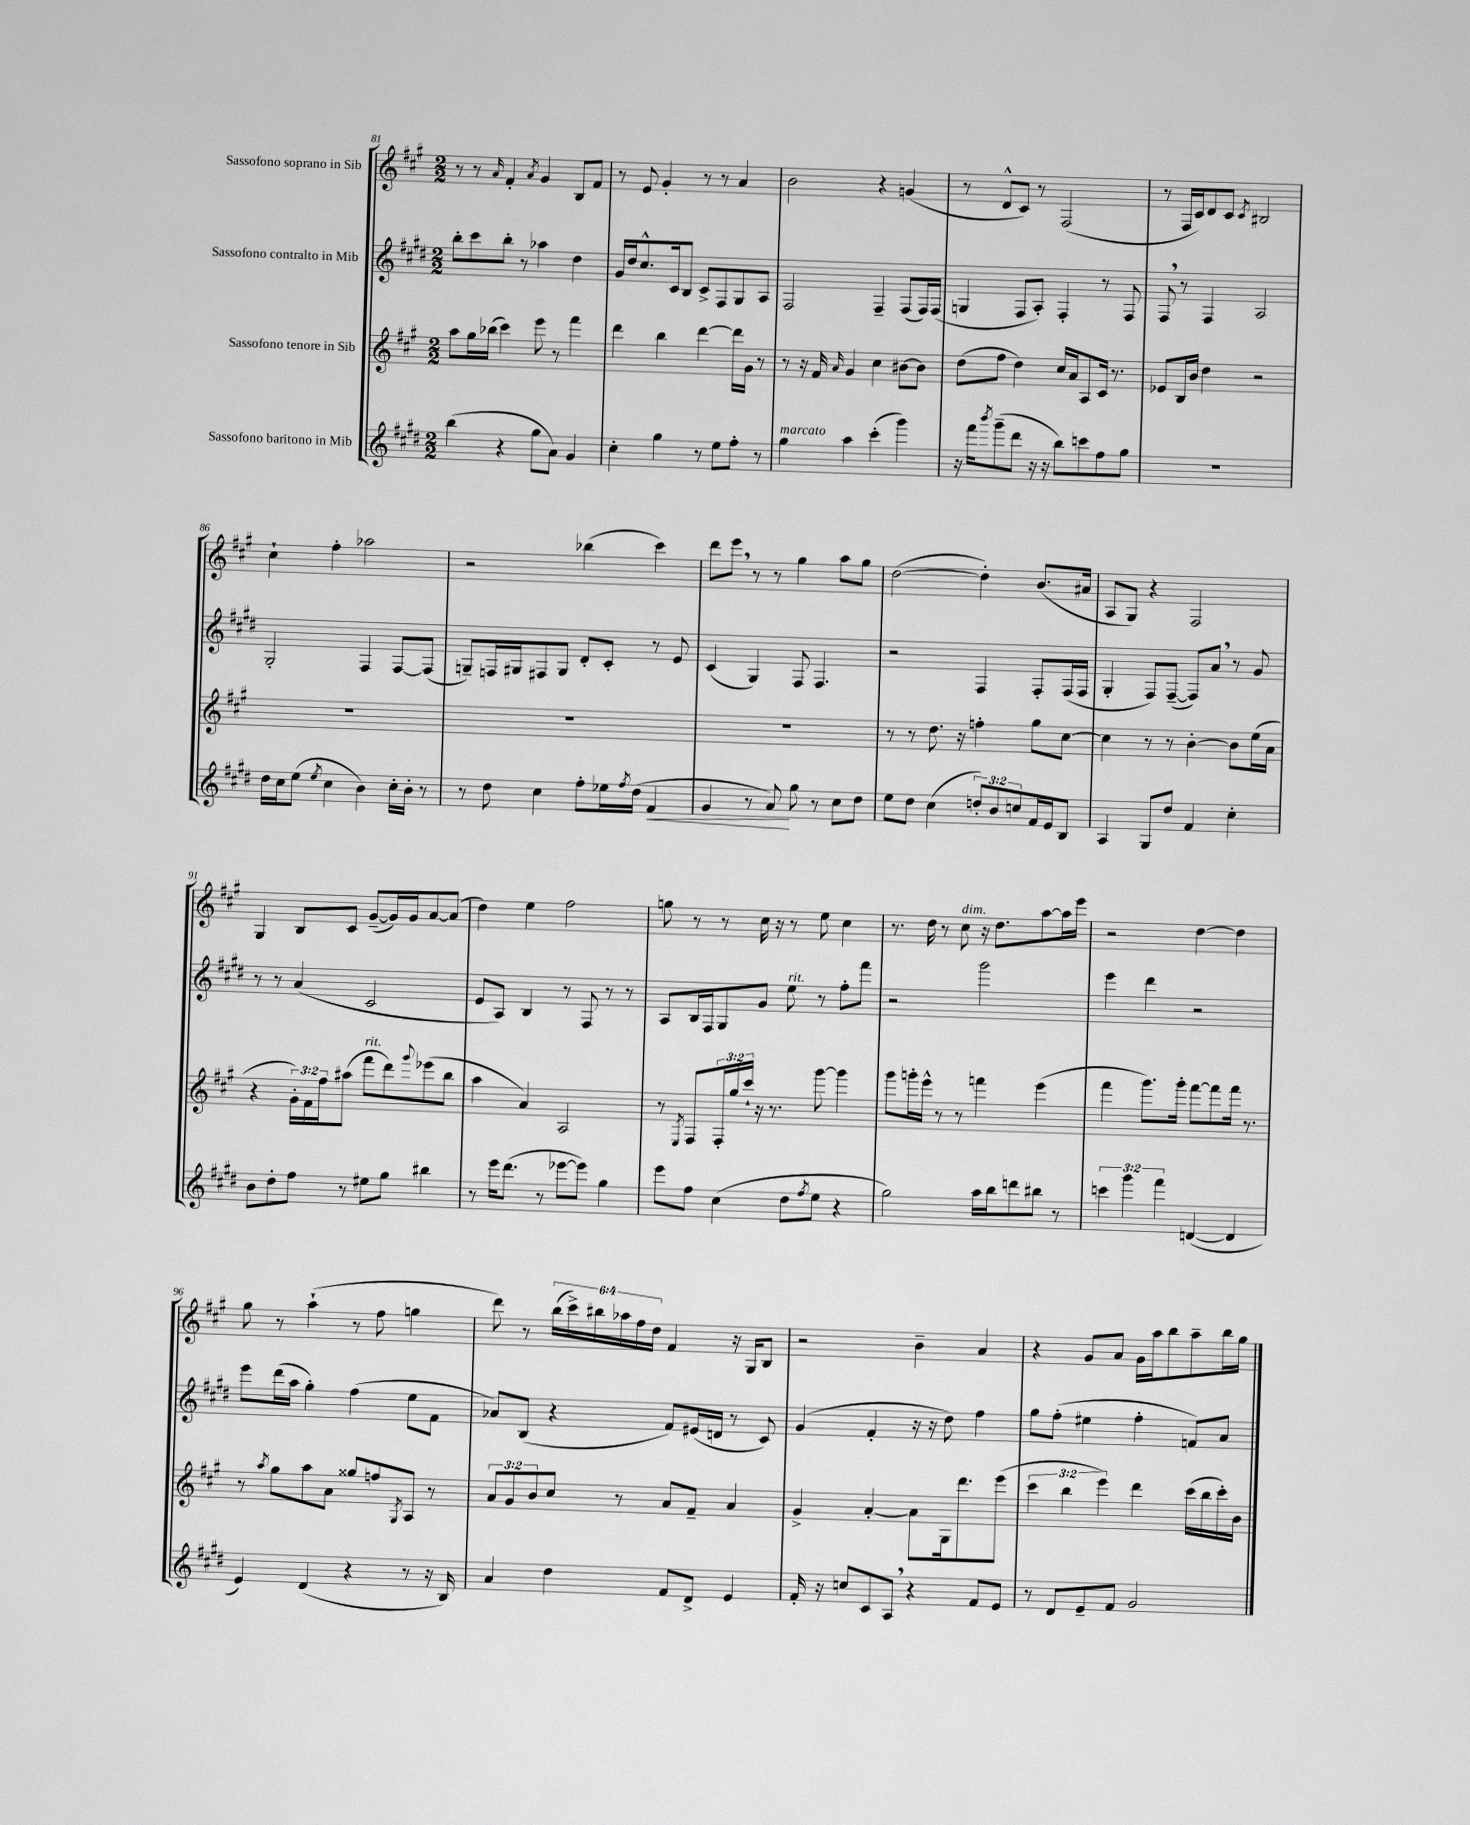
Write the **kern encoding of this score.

**kern	**dynam	**kern	**kern	**kern
*part4	*part4	*part3	*part2	*part1
*staff4	*staff4	*staff3	*staff2	*staff1
*I"Sassofono baritono in Mib	*	*I"Sassofono tenore in Sib	*I"Sassofono contralto in Mib	*I"Sassofono soprano in Sib
*clefG2	*	*clefG2	*clefG2	*clefG2
*k[f#c#g#d#]	*	*k[f#c#g#]	*k[f#c#g#d#]	*k[f#c#g#]
*M2/2	*	*M2/2	*M2/2	*M2/2
=81	=81	=81	=81	=81
(4bb\	.	8aa\L	8bb'\L	8r
.	.	16gg#\L	8ccc#\	8r
.	.	(16bb-X\JJ	.	.
.	.	.	.	16qqa/
4r	.	4ccc#\)	8bb'\J	4f#'/
.	.	.	8r	.
.	.	.	.	8qa/
8gg#\L	.	8eee\	4aa-X\	4g#/
8a\J)	.	8r	.	.
4g#/	.	4fff#\	4dd#\	8B/L
.	.	.	.	8f#/J
=82	=82	=82	=82	=82
4cc#'\	.	4ddd\	16g#/LL	8r
.	.	.	16dd#/J	.
.	.	.	8.cc#^^/	8e/
4gg#\	.	4bb\	.	4g#'/
.	.	.	16c#/k	.
.	.	.	8B/J	.
8r	.	[4ddd\	8c#^/L	8r
8ee\L	.	.	8F#/	8r
8ff#'\J	.	16ddd\LL]	8G#/	4a/
.	.	16g#\JJ	.	.
8r	.	8r	8A/J	.
=83	=83	=83	=83	=83
!LO:TX:a:i:t=marcato	!	!	!	!
4gg#\	.	8r	2F#/	2b\
.	.	16r	.	.
.	.	16f#/	.	.
.	.	16qqa/	.	.
4aa\	.	4g#/	.	.
(4ccc#'\	.	4cc#\	4F#~/	4r
4ggg#\)	.	[8b#X\L	(8F#/L	(4gn/
.	.	8b#\J]	16F#/L)	.
.	.	.	(16F#/JJ	.
=84	=84	=84	=84	=84
16r	.	(8dd\L	4Gn/	8r
16fff#\KL	.	.	.	.
8qbbb/	.	.	.	.
(8ggg#~\	.	8ff#\J	.	8d^^/L
8ddd#\J	.	4dd\)	8F#/L	8c#/J)
16r	.	.	8A'/J)	8r
16r	.	.	.	.
8bb\L)	.	16cc#/LL	4F#'/	(2F#/
.	.	16a/J	.	.
8cccn\	.	8A/	.	.
8ff#\	.	16c#/Jk	8r	.
.	.	8.r	.	.
8gg#\J	.	.	8F#/	.
=85	=85	=85	=85	=85
1r	.	8e-X/L	8F#,/	8r
.	.	16B/L	8r	16F#/LL
.	.	16b/JJ	.	16c#/J)
.	.	4dd\	4F#/	8d/
.	.	.	.	8c#/J
.	.	.	.	8qc#/
.	.	2r	2A/	2B#X/
!!LO:LB:g=z
=86	=86	=86	=86	=86
16dd#\LL	.	1r	2G#'/	4cc#`\
16cc#\J	.	.	.	.
(8ee\J	.	.	.	.
8qee/	.	.	.	.
4cc#\	.	.	.	4ff#'\
4b\)	.	.	4F#/	2aa-X\
16cc#'\LL	.	.	[8F#/L	.
16b'\JJ	.	.	.	.
8r	.	.	(8F#/J]	.
=87	=87	=87	=87	=87
8r	.	1r	8Gn~/L)	2r
8dd#\	.	.	16Fn/L	.
.	.	.	16G#X/J	.
4cc#\	.	.	8F#X/	.
.	.	.	8G#/J	.
8ff#'\L	.	.	8d#'/L	(4bb-X\
16ee-X\L	.	.	8c#'/J	.
8qff#/	.	.	.	.
(16dd#\JJ	.	.	.	.
!	!LO:HP:b	!	!	!
4f#/	<	.	8r	4ccc#\)
.	.	.	8e/	.
=88	=88	=88	=88	=88
4g#/	.	1r	(4c#/	8ddd\L
.	.	.	.	8eee,\J
8r	.	.	4G#/)	8r
8a/)	.	.	.	8r
8gg#\	[	.	8F#/	4gg#\
8r	.	.	4.F#/	.
8cc#\L	.	.	.	8aa\L
8dd#\J	.	.	.	8gg#\J
=89	=89	=89	=89	=89
8ee\L	.	8r	2r	([2dd\
8dd#\J	.	8r	.	.
(4cc#\	.	8.dd\	.	.
.	.	16r	.	.
12ddn'/L)	.	4ffn'\	4F#/	4dd'\])
12b/	.	.	.	.
12ccn/	.	.	.	.
16f#/L	.	8gg#\L	8F#'/L	(8.b/L
16e/J	.	.	.	.
8B/J	.	[8cc#\J	(16F#/L	.
.	.	.	16F#/JJ	16a#X/Jk
=90	=90	=90	=90	=90
4A/	.	4cc#\]	4G#'/	8A/L
.	.	.	.	8G#/J)
8G#/L	.	8r	8F#/L)	4r
8dd#/J	.	8r	([8F#~/J	.
4f#/	.	[4b'\	8F#/L])	2F#/
.	.	.	8a,/J	.
4cc#'\	.	8b\L]	8r	.
.	.	(16ee\L	8g#/	.
.	.	16a\JJ	.	.
!!LO:LB:g=z
=91	=91	=91	=91	=91
8b\L	.	4r	8r	4G#/
8dd#'\	.	.	8r	.
8ff#\J	.	24g#'\LL)	(4a/	8B/L
.	.	24f#\	.	.
.	.	24ff#\J	.	.
8r	.	(8aa#X\J	.	8c#/J
!	!	!LO:TX:a:i:t=rit.	!	!
8ee#X\L	.	8fff#\L	2c#/	([8g#~/L
8gg#\J	.	8ddd\)	.	16g#/L])
.	.	.	.	16g#/J
.	.	8qqggg#/	.	.
4bb#X\	.	(8eee-X\	.	[8a/
.	.	8bb\J	.	(8a/J]
=92	=92	=92	=92	=92
8r	.	4aa\	8e/L	4dd\)
16eee\KL	.	.	8A/J)	.
(8.ddd#\J	.	.	.	.
.	.	4a/)	4B/	4ee\
8r	.	.	.	.
[8eee-X\L	.	2A/	8r	2ff#\
8eee-\J])	.	.	8F#/	.
4gg#\	.	.	8r	.
.	.	.	8r	.
=93	=93	=93	=93	=93
8eee\L	.	8r	8A/L	8ggn\
.	.	8qE/	.	.
8ff#\J	.	8F#/L	16B/L	8r
.	.	.	16F#/J	.
(4cc#\	.	24F#'/L	8G#/	8r
.	.	24gg#/	.	.
.	.	24ccc#`/JJ	.	.
.	.	16r	8g#/J	16cc#\
.	.	8.r	.	16r
!	!	!	!LO:TX:a:i:t=rit.	!
8dd#\L	.	.	8ee\	8r
8qff#/	.	.	.	.
8ee\J	.	[8ggg#\	8r	8ee\
4r	.	4ggg#\]	8ff#'\L	4cc#\
.	.	.	8fff#\J	.
=94	=94	=94	=94	=94
2gg#\)	.	8ggg#\L	2r	8.r
.	.	16gggn'\L	.	.
.	.	16eee^^\JJ	.	16dd\
.	.	8r	.	8r
!	!	!	!	!LO:TX:a:i:t=dim.
.	.	8r	.	8cc#\
16aa\LL	.	4fffn\	2ggg#\	16r
16bb\J	.	.	.	8.dd\L
8dddn\	.	.	.	.
8bb#X\J	.	(4eee\	.	[8aa\
8r	.	.	.	16aa\L]
.	.	.	.	16eee\JJ
=95	=95	=95	=95	=95
6cccn\	.	4fff#\	4eee\	2r
6ggg#\	.	.	.	.
.	.	8.ggg#\L)	4ddd#\	.
6fff#\	.	.	.	.
.	.	16ggg#'\Jk	.	.
([4dn/	.	[8fff#\L	2r	[4dd\
.	.	8fff#\]	.	.
4d/]	.	16fff#\Jk	.	4dd\]
.	.	8.r	.	.
!!LO:LB:g=z
=96	=96	=96	=96	=96
4e/)	.	8r	8eee\L	8gg#\
.	.	8qaa/	.	.
.	.	8gg#\L	(16ddd#\L	8r
.	.	.	16aa\JJ	.
(4d#/	.	8aa\	4gg#'\)	(4aa`\
.	.	8a\J	.	.
4r	.	8gg##X/L	(4ff#\	8r
.	.	8ffn/	.	8ff#\
.	.	8qG#/	.	.
8r	.	8A/J	8ee\L	4ggn\
16r	.	8r	8f#\J	.
16B/)	.	.	.	.
=97	=97	=97	=97	=97
4a/	.	12a/L	8a-X/L)	8ddd\)
.	.	12g#/	.	.
.	.	.	(8B/J	8r
.	.	12b/	.	.
4dd#\	.	8cc#/J	4r	(24bb\LL
.	.	.	.	24ccc#^\)
.	.	.	.	24bb#X\
.	.	8r	.	24aa-X\
.	.	.	.	24ff#\
.	.	.	.	24dd\JJ
8f#/L	.	8a/L	8f#/L)	4f#/
8d#^/J	.	8f#~/J	(16e#X/L	.
.	.	.	16dn/JJ	.
4e/	.	4a/	8r	16r
.	.	.	.	16G#/KL
.	.	.	8c#/)	8B/J
=98	=98	=98	=98	=98
16f#'/	.	4g#^/	(4g#/	2r
16r	.	.	.	.
8ccn/L	.	.	.	.
8c#/	.	[4a'/	4f#'/	.
8A,/J	.	.	.	.
4r	.	8a\L]	16r	4b~\
.	.	.	16r	.
.	.	16G#\k	8dd#\)	.
.	.	8.ddd\	.	.
8f#/L	.	.	4ff#\	4a/
8e/J	.	(8eee\J	.	.
=99	=99	=99	=99	=99
8r	.	6ccc#\	8gg#\L	4r
8d#/L	.	.	(8ff#'\J	.
.	.	6bb\	.	.
8e~/	.	.	4ee#X\	8g#/L
.	.	6eee\)	.	.
8f#/J	.	.	.	8a/J
2g#/	.	4ddd\	4ff#'\	16g#\LL
.	.	.	.	16aa\J
.	.	.	.	8bb\
.	.	(16ccc#\LL	8fn/L)	8aa~\
.	.	16bb\	.	.
.	.	16ccc#'\)	8a/J	16bb\L
.	.	16b\JJ	.	16gg#\JJ
==	==	==	==	==
*-	*-	*-	*-	*-
